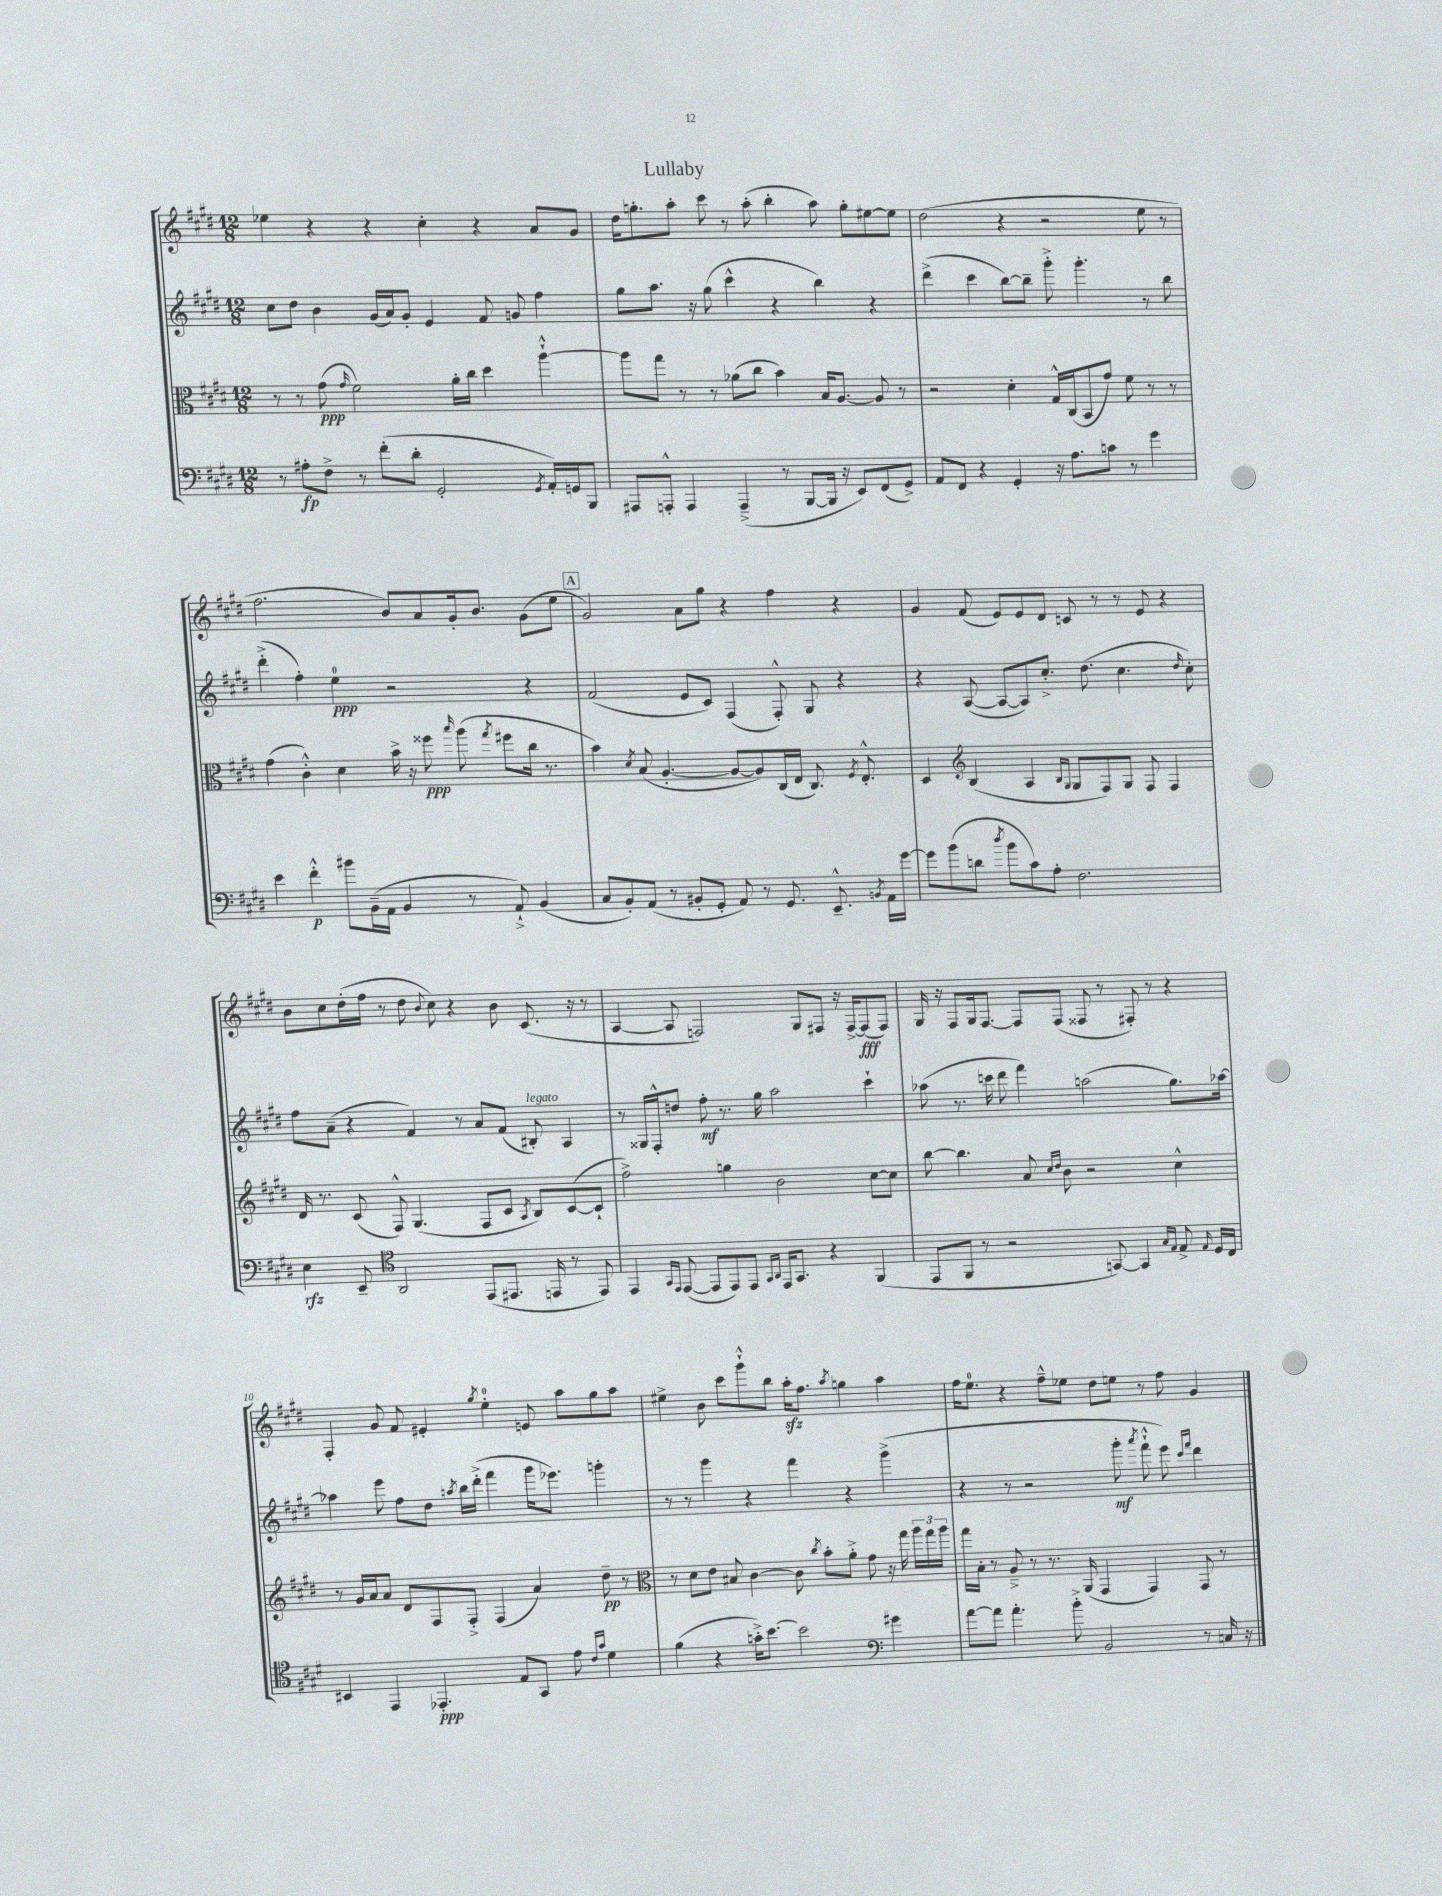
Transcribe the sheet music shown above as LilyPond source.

\header { title = "Lullaby" }
<<
\new StaffGroup <<
\new Staff = "s0" {
    \clef treble \key e \major \numericTimeSignature \time 12/8
    \autoBeamOff ees''4 r4 r4 cis''4-. r4 a'8[ gis'8] |
    dis''16[ g''8.-. a''8]-. cis'''8 r8 a''8-.( b''4-. a''8) g''8[-. eis''8~ eis''8] |
    dis''2( r4 r2 e''8 r8 |
    fis''2. b'8[) a'8 gis'16-. b'8.] gis'8[( e''8] |
    \mark \markup { \box "A" } gis'2) a'8[ gis''8] r4 fis''4 r4 |
    gis'4 fis'8( e'8[) e'8 dis'8] c'8 r8 r8 e'8 r4 |
    b'8[ cis''8 dis''16-.( fis''16] r8 dis''8 \appoggiatura { b'8 } cis''8) r4 b'8 cis'8.( r16 r8 |
    a4~ a8 f2) gis8[ fis8] r16 fis16[~-> fis8\fff( fis8]) |
    gis16 r16 fis8[ gis16 fis8.]~ fis8[ fis8]( fisis8 r8 fis8-.) r8 r4 |
    fis4-. gis'8 fis'8 eis'4-. \acciaccatura { gis''8 } e''4-0-. e'8 a''8[ gis''8 a''8] |
    eis''4-> b'8 cis'''8[ gis'''8-!-^ b''8] a''16[-.\sfz fis''8.] \acciaccatura { a''8 } g''4 a''4 |
    fis''16[ e''8.]-0 r4 fis''8[---^ ees''8] dis''8[ e''8] r8 fis''8 gis'4 \bar "|." |
}
\new Staff = "s1" {
    \clef treble \key e \major \numericTimeSignature \time 12/8
    \autoBeamOff cis''8[ dis''8] b'4 gis'16[( a'16) gis'8]-. e'4 fis'8 g'8 fis''4 |
    gis''8[ a''8.] r16 gis''8( cis'''4-^ r4 b''4) r4 |
    dis'''4->( cis'''4 b''8[~) b''8]-- gis'''8-.-> gis'''4.-. r8 b''8 |
    dis'''4-.->( fis''4-.) e''4-0\ppp r2 r4 |
    \mark \markup { \box "A" } fis'2( e'8[ cis'8]) fis4( fis8-.-^) gis8 r4 |
    r4 a8~( a8[~ a8) cis''8.]-.-> dis''8.( cis''4. \grace { dis''16 } cis''8-.) |
    fis''8[ a'8]--( r4 fis'4) r8 a'8[ fis'8]( bis8-.^\markup { \italic "legato" }) a4 |
    r8 gisis16[ fis16-.-^ d''8] fis''8-.\mf r8. gis''16 a''2 cis'''4-! |
    aes''8( r8. c'''16 dis'''8 fis'''4) a''2( gis''8.[) aes''16]~ |
    aes''4 e'''8 fis''8[ dis''8] \acciaccatura { a''8 } b''16[ dis'''16]-.->( fis'''4 gis'''16[ ees'''8.]) g'''4-. |
    r8 r8 gis'''4 r4 fis'''4 r4 gis'''4->( |
    r4 r8 r2 gis'''8-.\mf \acciaccatura { a'''8 } fis'''8-!-^ e'''8) \grace { cis'''16[ fis'''16] } dis'''4 \bar "|." |
}
\new Staff = "s2" {
    \clef alto \key e \major \numericTimeSignature \time 12/8
    \autoBeamOff r8 r8 gis'8\ppp( \grace { gis'16 } fis'2) a'16[-. cis''16] dis''4 a''4~-!-^ |
    a''8[ gis''8] r8 r8 aes'8[( cis''8] b'4) b16[ a8.]~ a8 r8 |
    r2 dis'4-. gis16[-^ cis16( b,8 gis'8]) fis'8 r8 r8 |
    gis'4( cis'4-.-^) dis'4 b'16-> r16 fisis''8\ppp \grace { b''16 } a''8( \acciaccatura { gis''8 } fis''8[ cis''16] r8. |
    \mark \markup { \box "A" } b'4) \acciaccatura { dis'8 } b8( a4.~-. a8[~ a8) cis16( e16] cis8.) \acciaccatura { fis8 } e8.-.-^ |
    dis4 \clef treble b4( a4 \grace { b16[ gis16] } gis8[ fis8) gis8] fis8 fis4 |
    dis'16 r8. cis'8( fis8-^) gis4.( fis8[ cis'8] \acciaccatura { a8 } b8[) cis'8~( cis'8]-! |
    fis''2->) g''4 b'2 cis''8[~ cis''8] |
    b''8~ b''4. a'8 \grace { cis''16[ dis''16] } b'8 r2 cis''4-^ |
    r8 gis'16[ a'16 a'8] dis'8[ fis8 fis8]-.-> fis4( a'4) dis''8--\pp r8 |
    \clef alto r8 dis'8[ e'8] bis8 cis'4~ cis'8 \acciaccatura { cis''8 } b'8[-. a'8]-.-> gis'8 r16 gis''16 \tuplet 3/2 { a''16[ gis''16 a''16] } |
    gis''16[ b16]-. r8 a8---> r8 r8. a,16( gis,4 gis,4) gis,8 r8 \bar "|." |
}
\new Staff = "s3" {
    \clef bass \key e \major \numericTimeSignature \time 12/8
    \autoBeamOff r8 ais8[-.\fp fis8]-> r8 fis'8[-.( dis'8]-. gis,2-. \acciaccatura { gis,8 } a,16[-.) g,16 b,,8] |
    ais,,8[ a,,8]-.-^ a,,4 a,,4--->( r8 b,,8[~ b,,16] r16 e,8[) fis,8( gis,8]->) |
    a,8[ fis,8] r4 gis,4-. r16 a8.[ c'8] r8 gis'4 |
    e'4 fis'4-.-^\p bis'8[ b,16--( a,16] b,4 r8 a,8-!->) b,4( |
    \mark \markup { \box "A" } cis8[ b,8-.) a,8]( r8 bis,8[-. gis,8]-. a,8) r8 gis,8. e,8.---^ \acciaccatura { b,8 } a,16[ gis'16]~ |
    gis'8[ b'8( d'8] \acciaccatura { dis''8 } b'8[ cis'8) a8]-. fis2. |
    e4\rfz e,8-- \clef tenor a,2 e,8[( eis,8.] e,16 r8 e,8) |
    e,4 \grace { gis,16[ e,16] } e,8~( e,8[ e,8) e,8] \grace { gis,16[ a,16] } e,16[ gis,8.] r4 fis,4( |
    e,8[ fis,8] r8 r2 g,8~) g,4 \grace { gis16[ e16] } e8-> \grace { e16 } dis16[ cis16] |
    bis,4 e,4 ees,4.-.\ppp e8[ gis,8] e'8 \grace { cis'16[ gis'16] } dis'4 |
    fis'4( r4 g'16[-.->) b'8.]~ b'2 \clef bass gis'4 |
    a'8[~ a'8] a'4.-. b'8-.-> b,2 r8 c16 r16 \bar "|." |
}
>>
>>
\layout { \context { \Score \override BarNumber.break-visibility = ##(#f #t #t) barNumberVisibility = #(every-nth-bar-number-visible 5) } }
